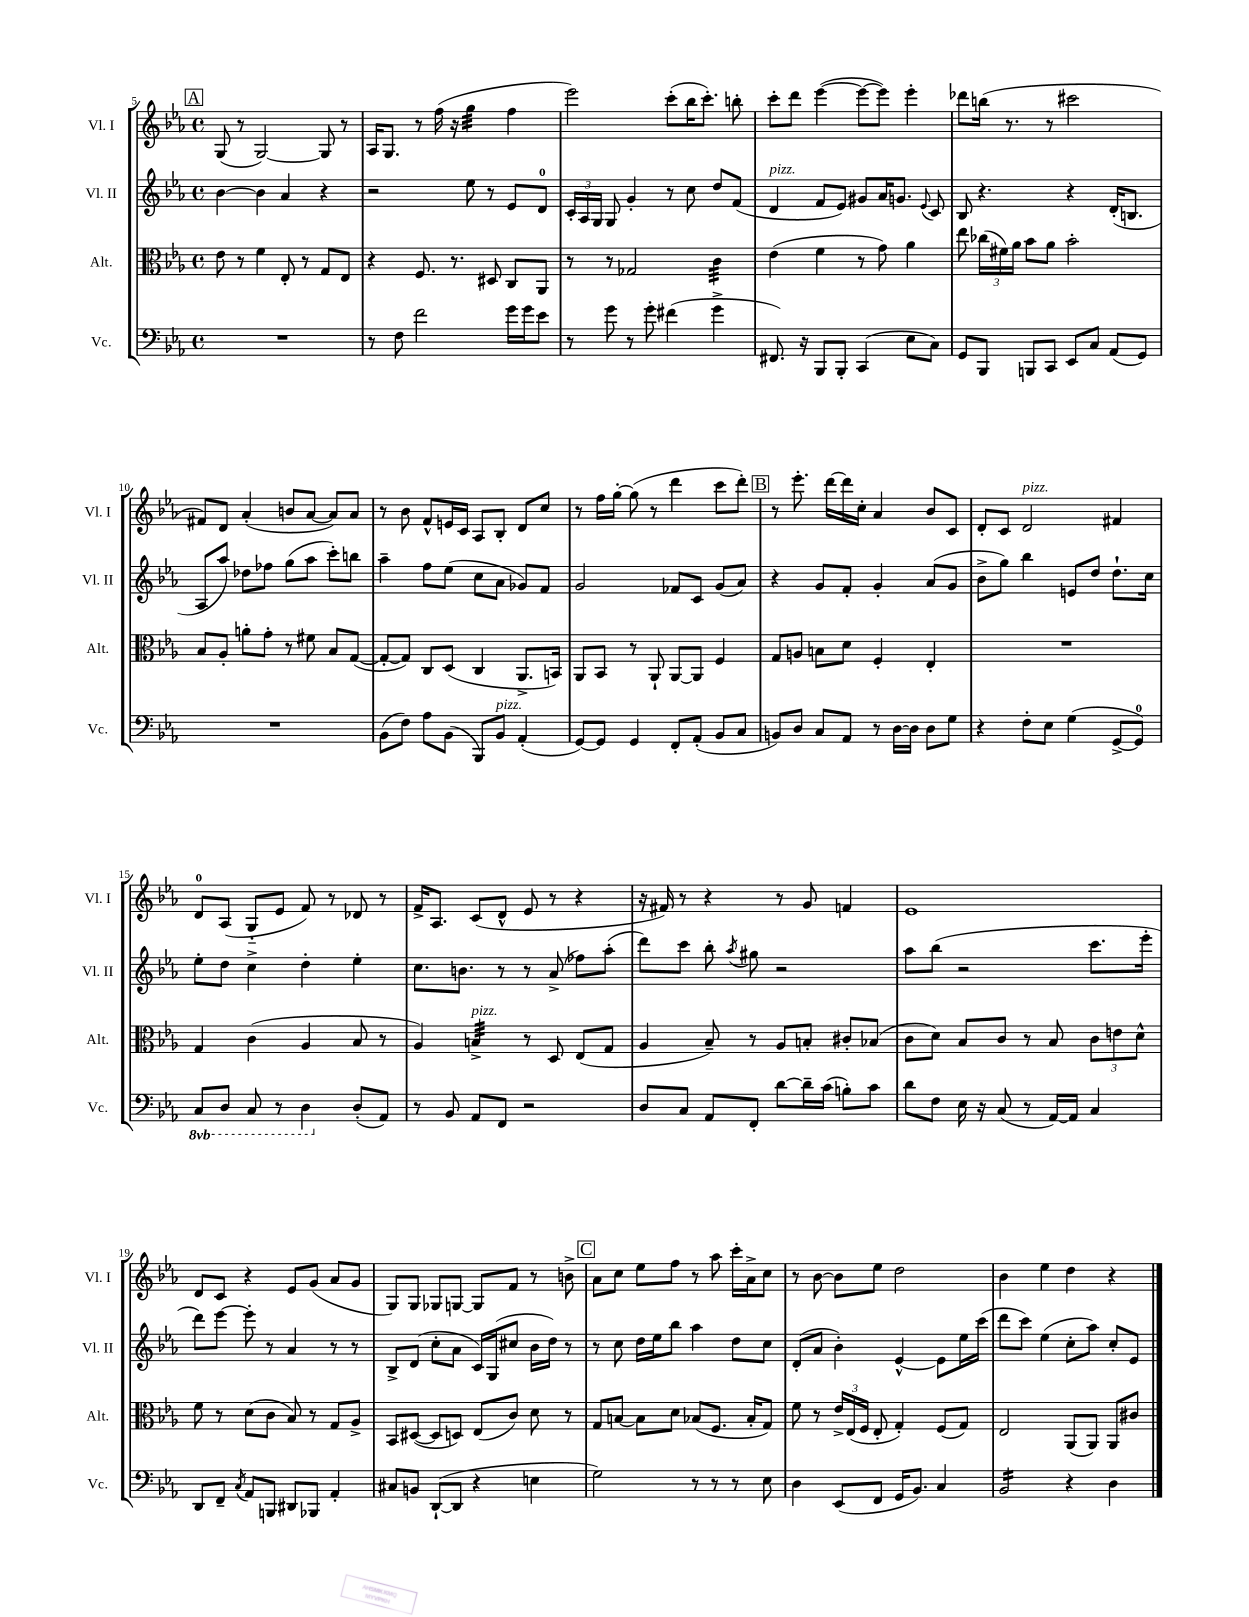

**kern	**kern	**kern	**kern
*staff4	*staff3	*staff2	*staff1
*clefF4	*clefC3	*clefG2	*clefG2
*k[b-e-a-]	*k[b-e-a-]	*k[b-e-a-]	*k[b-e-a-]
*M4/4	*M4/4	*M4/4	*M4/4
*met(c)	*met(c)	*met(c)	*met(c)
1r	8e-	[4b-	(8G
.	8r	.	8r
.	4f	4b-]	[2G)
.	8E-'	4a-	.
.	8r	.	.
.	8G	4r	8G]
.	8E-	.	8r
=	=	=	=
8r	4r	2r	16A-
.	.	.	8.G
8F	.	.	.
2f	8.F	.	8r
.	.	.	(16ff
.	8.r	.	16r
.	.	8ee-	4gg
.	8D#	8r	.
16g	8C	8e-	4ff
16g	.	.	.
8e-	8AA-	8d	.
=	=	=	=
8r	8r	24c'	2eee-)
.	.	24A-	.
.	.	24G	.
8g	8r	8G	.
8r	2G-	4g'	.
8g'	.	.	.
(4f#	.	8r	(8ccc'
.	.	8cc	16bb-
.	.	.	8.ccc')
4g^	4c	8dd	.
.	.	(8f	8bb'
=	=	=	=
8.FF#)	(4e-	4d	8ccc'
.	.	.	8ddd
16r	.	.	.
8BBB-	4f	8f	([4eee-
8BBB-'	.	8e-)	.
(4CC	8r	8g#	8eee-_
.	8g)	16a-	8eee-])
.	.	8.g	.
8E-	4a-	.	4eee-'
.	.	8qqe-	.
8C)	.	8c	.
=	=	=	=
8GG	8ee-	8B-	8ddd-
8BBB-	(24cc-	4.r	(16bb
.	24f#)	.	.
.	.	.	8.r
.	24a-	.	.
8BBB	8b-	.	.
8CC	8a-	.	8r
8EE-	2b-'	4r	2ccc#
8C	.	.	.
(8AA-	.	(16d'	.
.	.	8.B	.
8GG)	.	.	.
=	=	=	=
1r	8B-	8A-	8f#)
.	8A-'	8aa-)	8d
.	8a'	8dd-	(4a-'
.	8g'	8ff-	.
.	8r	(8gg	8b
.	8f#	8aa-	[8a-
.	8B-	8ccc')	8a-])
.	([8G	8bb	8a-
=	=	=	=
(8BB-	8G'_	4aa-~	8r
8F)	8G])	.	8b-
8A-	8C	8ff	8f^^
(8BB-	(8D	(8ee-	16e
.	.	.	16c
8BBB-)	4C	8cc	8A-
8BB-	.	8a-	8B-'
(4AA-'	8.AA-^	8g-)	8d
.	.	8f	8cc
.	16BB)	.	.
=	=	=	=
[8GG)	8AA-	2g	8r
8GG]	8BB-	.	16ff
.	.	.	[16gg'
4GG	8r	.	(8gg]
.	8AA-`	.	8r
8FF'	[8AA-	8f-	4ddd
(8AA-'	8AA-]	8c	.
8BB-	4F	(8g	8ccc
8C	.	8a-)	8ddd')
=	=	=	=
8BB)	8G	4r	8r
8D	8A	.	8.eee-'
8C	8B	8g	.
.	.	.	[16ddd
8AA-	8d	8f'	16ddd]
.	.	.	16cc'
8r	4F'	4g'	4a-
[16D	.	.	.
16D]	.	.	.
8D	4E-'	(8a-	8b-
8G	.	8g	8c
=	=	=	=
4r	1r	8b-^	8d'
.	.	8gg)	8c
8F'	.	4bb-	2d
8E-	.	.	.
(4G	.	8e	.
.	.	8dd	.
[8GG^	.	8.dd`	4f#
8GG])	.	.	.
.	.	16cc	.
=	=	=	=
8CC	4G	8ee-'	8d
8DD	.	8dd	(8A-
8CC	(4c	4cc^	8G'~
8r	.	.	8e-
4DD	4A-	4dd'	8f)
.	.	.	8r
(8D'	8B-	4ee-'	8d-
8AA-)	8r	.	8r
=	=	=	=
8r	4A-)	8.cc	16f^
.	.	.	8.A-
8BB-	.	.	.
.	.	8.b	.
8AA-	4B^	.	(8c
8FF	.	8r	8d^^
2r	8r	8r	8e-
.	8D	(8a-^	8r
.	(8E-	8ff-)	4r
.	8G	(8aa-'	.
=	=	=	=
8D	4A-	8ddd)	16r
.	.	.	16f#)
8C	.	8ccc	8r
8AA-	8B-~)	8bb-'	4r
.	.	8qaa-	.
8FF'	8r	8gg#	.
[8d	8A-	2r	8r
16d~]	8B'	.	8g
(16c	.	.	.
8B')	8c#'	.	4f
8c	(8B-	.	.
=	=	=	=
8d	8c	8aa-	1e-
8F	8d)	(8bb-	.
16E-	8B-	2r	.
16r	.	.	.
(8C	8c	.	.
8r	8r	.	.
[16AA-)	8B-	.	.
16AA-]	.	.	.
4C	12c	8.ccc	.
.	12e	.	.
.	12d^^	.	.
.	.	16eee-'	.
=	=	=	=
8DD	8f	8ddd)	8d
8FF~	8r	[8eee-	8c
8qC	.	.	.
8AA-	(8d	8eee-']	4r
8BBB	8c	8r	.
8DD#	8B-)	4a-	8e-
8BBB-	8r	.	(8g
4AA-'	8G	8r	8a-
.	8A-^	8r	8g
=	=	=	=
8C#	8BB-	8B-^	8G)
8BB	([8D#	(8d	8G
([8DD`	8D#]	8cc'	8G-
8DD]	8D)	8a-	[8G
4r	(8E-	16c)	8G]
.	.	(16G	.
.	8c)	8cc#	8f
4E	8d	16b-	8r
.	.	16dd)	.
.	8r	8r	8b^
=	=	=	=
2G)	8G	8r	8a-
.	[8B	8cc	8cc
.	8B]	16dd	8ee-
.	.	16ee-	.
.	8d	8bb-	8ff
8r	(8B-	4aa-	8r
8r	8.F	.	8aa-
8r	.	8dd	16ccc'
.	16B-'	.	16a-^
8E-	8G)	8cc	8cc
=	=	=	=
4D	8f	(8d'	8r
.	8r	8a-	[8b-
(8EE-	24e-^	4b-')	8b-]
.	(24E-	.	.
.	24F	.	.
8FF	8E-'	.	8ee-
16GG	4G')	[4e-^^	2dd
8.BB-)	.	.	.
4C	(8F	8e-]	.
.	8G)	16ee-	.
.	.	(16ccc	.
=	=	=	=
2BB-	2E-	8ddd	4b-
.	.	8ccc)	.
.	.	(4ee-	4ee-
4r	(8AA-	8cc'	4dd
.	8AA-)	8aa-)	.
4D	8AA-	8cc'	4r
.	8c#	8e-	.
==	==	==	==
*-	*-	*-	*-
